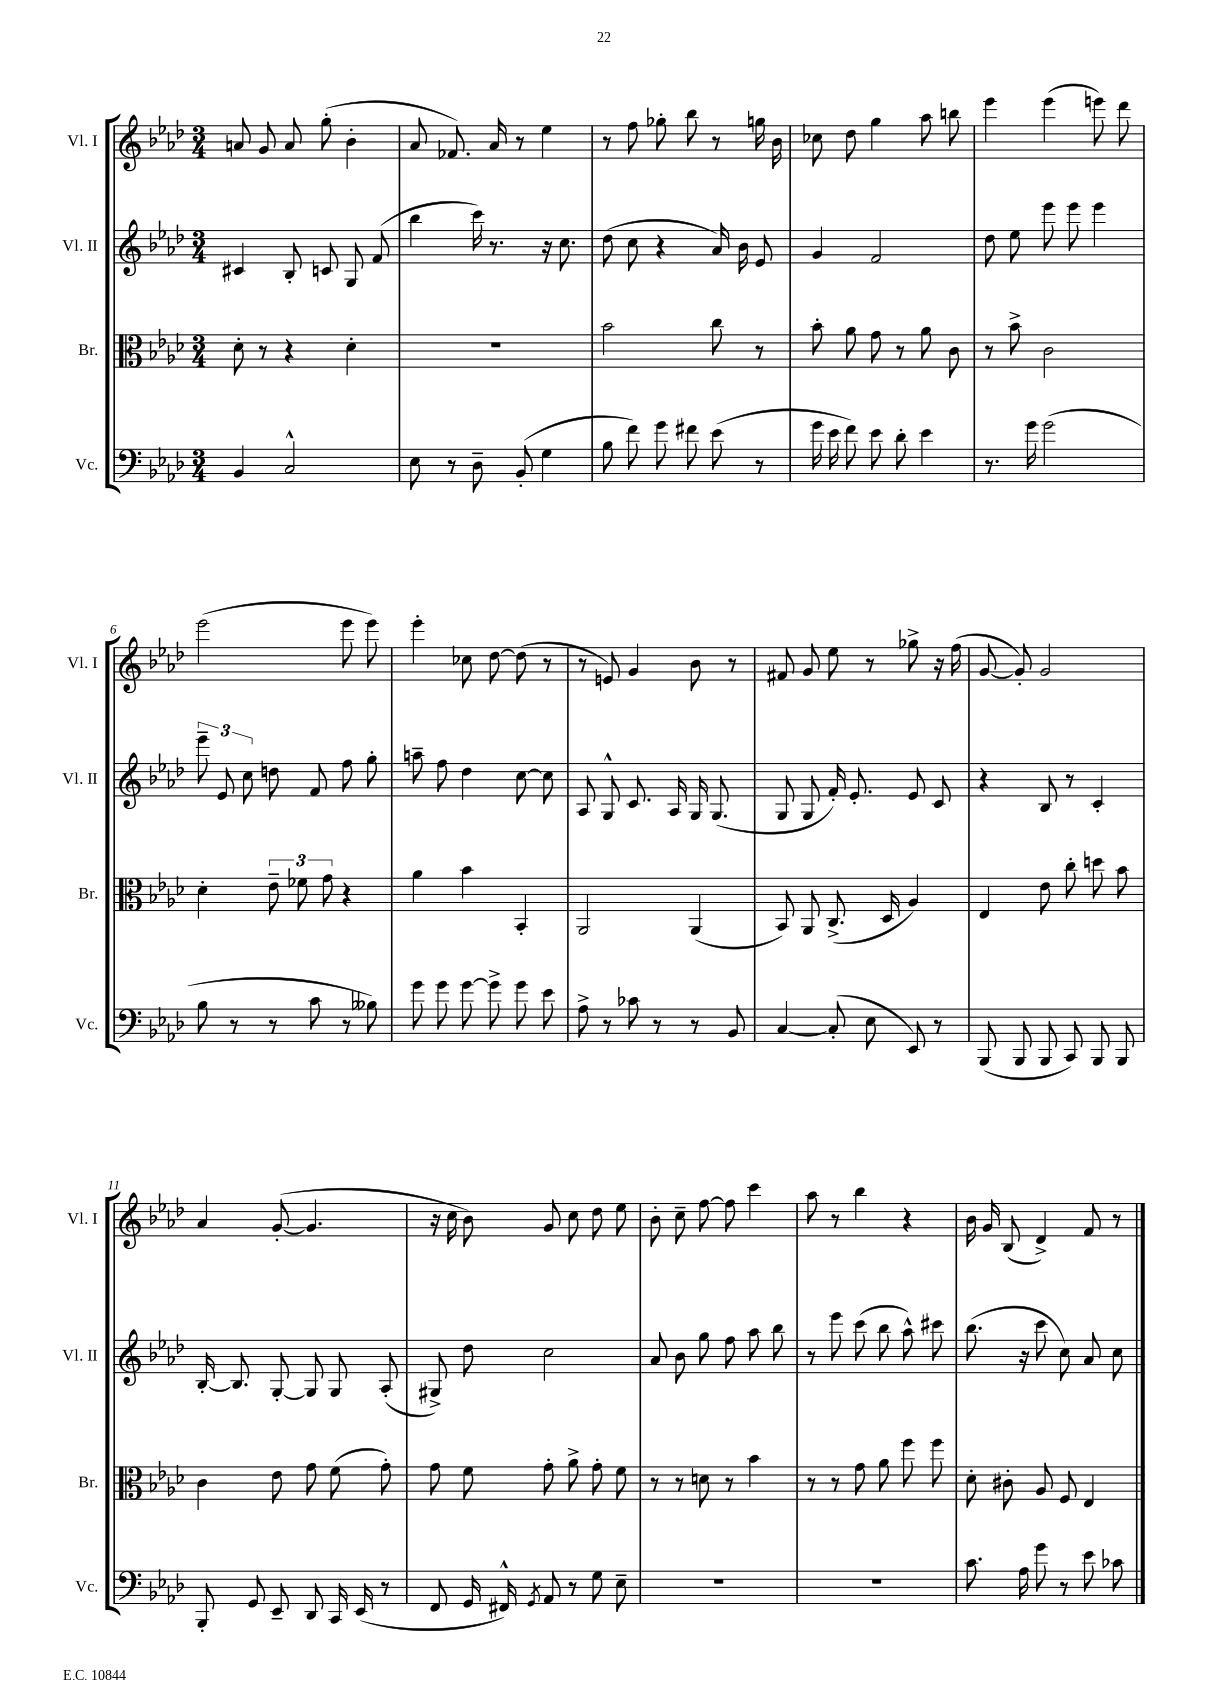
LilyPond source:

<<
\new StaffGroup <<
\new Staff = "s0" \with { instrumentName = "Vl. I" shortInstrumentName = "Vl. I" } {
    \clef treble \key aes \major \numericTimeSignature \time 3/4
    \autoBeamOff a'8 g'8 a'8 g''8-.( bes'4-. |
    aes'8 fes'8.) aes'16 r8 ees''4 |
    r8 f''8 ges''8-. bes''8 r8 g''16 bes'16 |
    ces''8 des''8 g''4 aes''8 b''8 |
    ees'''4 ees'''4( e'''8) des'''8 |
    ees'''2( ees'''8 ees'''8) |
    ees'''4-. ces''8 des''8~ des''8( r8 |
    r8 e'8) g'4 bes'8 r8 |
    fis'8 g'8 ees''8 r8 ges''8-> r16 f''16( |
    g'8~ g'8-.) g'2 |
    aes'4 g'8~-.( g'4. |
    r16 c''16 bes'8) g'8 c''8 des''8 ees''8 |
    bes'8-. c''8-- f''8~ f''8 c'''4 |
    aes''8 r8 bes''4 r4 |
    bes'16 g'16 bes8( des'4->) f'8 r8 \bar "|." |
}
\new Staff = "s1" \with { instrumentName = "Vl. II" shortInstrumentName = "Vl. II" } {
    \clef treble \key aes \major \numericTimeSignature \time 3/4
    \autoBeamOff cis'4 bes8-. c'8 g8 f'8( |
    bes''4 c'''16) r8. r16 c''8. |
    des''8( c''8 r4 aes'16) bes'16 ees'8 |
    g'4 f'2 |
    des''8 ees''8 ees'''8 ees'''8 ees'''4 |
    \tuplet 3/2 { ees'''8-- ees'8 c''8 } d''8 f'8 f''8 g''8-. |
    a''8-- f''8 des''4 c''8~ c''8 |
    aes8 g8-^ c'8. aes16 g16 g8.( |
    g8 g8 f'16-.) ees'8.-. ees'8 c'8 |
    r4 bes8 r8 c'4-. |
    bes16~-. bes8. g8~-. g8 g8 aes8-.( |
    gis8->) des''8 c''2 |
    aes'8 bes'8 g''8 f''8 aes''8 bes''8 |
    r8 ees'''8 c'''8( bes''8 aes''8-^) cis'''8 |
    bes''8.( r16 c'''8 c''8) aes'8 c''8 \bar "|." |
}
\new Staff = "s2" \with { instrumentName = "Br." shortInstrumentName = "Br." } {
    \clef alto \key aes \major \numericTimeSignature \time 3/4
    \autoBeamOff des'8-. r8 r4 des'4-. |
    R2. |
    bes'2 c''8 r8 |
    bes'8-. aes'8 g'8 r8 aes'8 c'8 |
    r8 bes'8-> c'2 |
    des'4-. \tuplet 3/2 { ees'8-- fes'8 g'8 } r4 |
    aes'4 bes'4 bes,4-. |
    aes,2 aes,4( |
    bes,8) aes,8 c8.->( des16 aes4) |
    ees4 ees'8 c''8-. d''8 bes'8 |
    c'4 ees'8 g'8 f'8( g'8-.) |
    g'8 f'8 g'8-. aes'8-> g'8-. f'8 |
    r8 r8 d'8 r8 bes'4 |
    r8 r8 g'8 aes'8 f''8 f''8 |
    des'8-. cis'8-. aes8 f8 ees4 \bar "|." |
}
\new Staff = "s3" \with { instrumentName = "Vc." shortInstrumentName = "Vc." } {
    \clef bass \key aes \major \numericTimeSignature \time 3/4
    \autoBeamOff bes,4 c2-^ |
    ees8 r8 des8-- bes,8-.( g4 |
    bes8 f'8) g'8 fis'8 ees'8( r8 |
    g'16 ees'16 f'8) ees'8 des'8-. ees'4 |
    r8. g'16 g'2( |
    bes8 r8 r8 c'8 r8 beses8) |
    g'8 g'8 g'8~ g'8-> g'8 ees'8 |
    aes8-> r8 ces'8 r8 r8 bes,8 |
    c4~ c8-.( ees8 ees,8) r8 |
    bes,,8( bes,,8 bes,,8 c,8) bes,,8 bes,,8 |
    bes,,8-. g,8 ees,8-- des,8 c,16 ees,16( r8 |
    f,8 g,16 fis,16-^) \acciaccatura { g,8 } aes,8 r8 g8 ees8-- |
    R2. |
    R2. |
    c'8. aes16 g'8 r8 ees'8 ces'8 \bar "|." |
}
>>
>>
